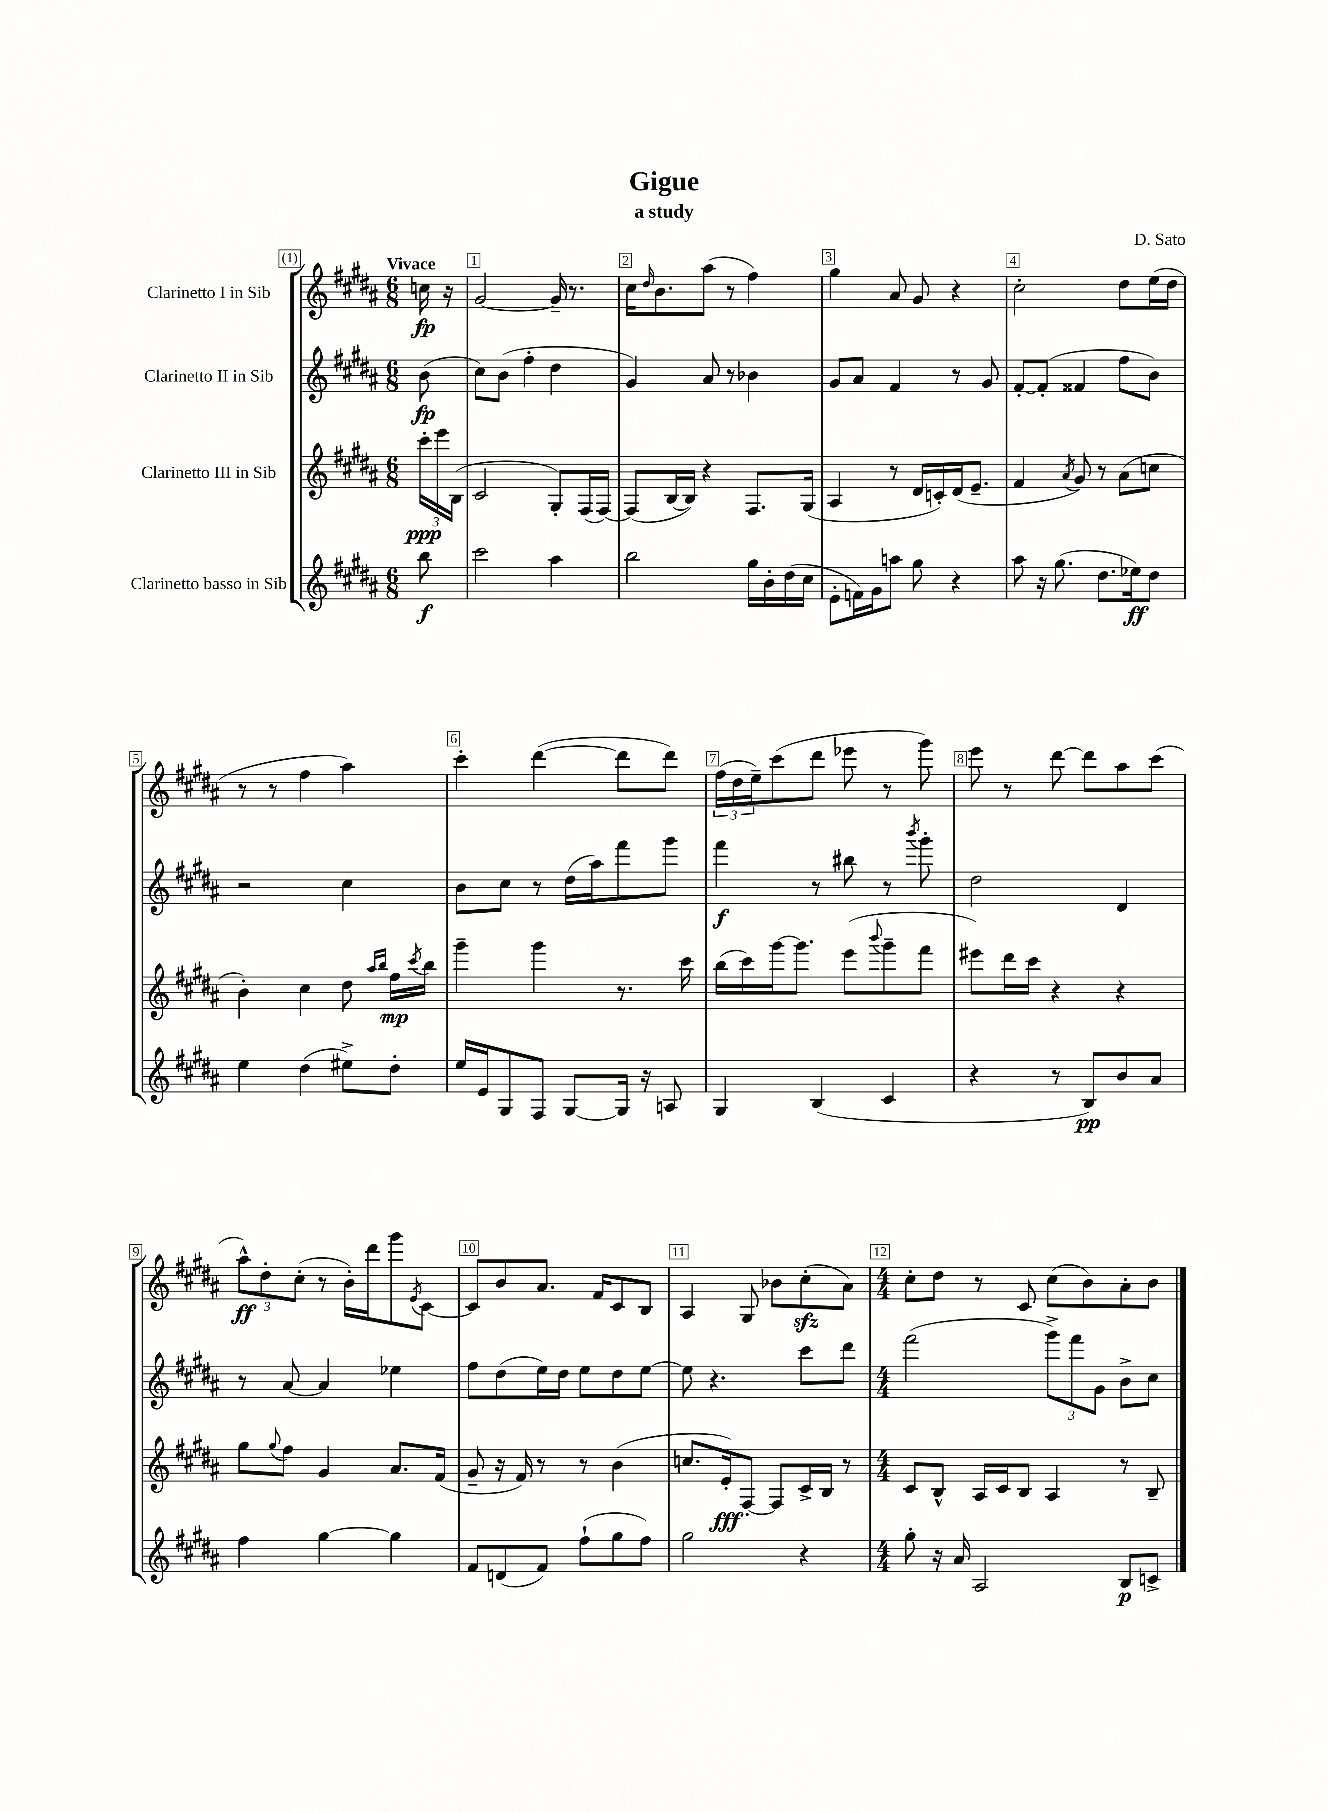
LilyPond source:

\header { title = "Gigue" composer = "D. Sato" subtitle = "a study" }
<<
\new StaffGroup <<
\new Staff = "s0" \with { instrumentName = "Clarinetto I in Sib" } {
    \clef treble \key b \major \numericTimeSignature \time 6/8 \partial 8 \tempo "Vivace"
    c''16\fp r16 |
    gis'2~ gis'16-- r8. |
    cis''16 \grace { dis''16 } b'8. ais''8( r8 fis''4) |
    gis''4 ais'8 gis'8 r4 |
    cis''2-. dis''8 e''16( dis''16 |
    r8 r8 fis''4 ais''4) |
    cis'''4-. dis'''4~( dis'''8 dis'''8) |
    \tuplet 3/2 { fis''16( dis''16 e''16--) } cis'''8( dis'''8 ees'''8 r8 gis'''8) |
    e'''8 r8 dis'''8~ dis'''8 ais''8 cis'''8( |
    \tuplet 3/2 { ais''8-^\ff) dis''8-. cis''8-.( } r8 b'16-.) dis'''16 gis'''8 \acciaccatura { e'8 } cis'8~ |
    cis'8 b'8 ais'8. fis'16 cis'8 b8 |
    ais4 gis8 bes'8 cis''8-.\sfz( ais'8) |
    \numericTimeSignature \time 4/4 cis''8-. dis''8 r8 cis'8 cis''8( b'8) ais'8-. b'8 \bar "|." |
}
\new Staff = "s1" \with { instrumentName = "Clarinetto II in Sib" } {
    \clef treble \key b \major \numericTimeSignature \time 6/8 \partial 8
    b'8\fp( |
    cis''8) b'8( fis''4-. dis''4 |
    gis'4) ais'8 r8 bes'4 |
    gis'8 ais'8 fis'4 r8 gis'8 |
    fis'8~-. fis'8-.( fisis'4 fis''8 b'8) |
    r2 cis''4 |
    b'8 cis''8 r8 dis''16( ais''16) fis'''8 gis'''8 |
    fis'''4\f r8 bis''8 r8 \acciaccatura { b'''8 } gis'''8-. |
    dis''2 dis'4 |
    r8 ais'8~ ais'4 ees''4 |
    fis''8 dis''8( e''16) dis''16 e''8 dis''8 e''8~ |
    e''8 r4. cis'''8 dis'''8 |
    \numericTimeSignature \time 4/4 fis'''2( \tuplet 3/2 { gis'''8->) fis'''8 gis'8 } b'8-> cis''8 \bar "|." |
}
\new Staff = "s2" \with { instrumentName = "Clarinetto III in Sib" } {
    \clef treble \key b \major \numericTimeSignature \time 6/8 \partial 8
    \tuplet 3/2 { cis'''16-.\ppp e'''16 b16( } |
    cis'2 gis8-.) fis16( fis16~) |
    fis8( b16~ b16) r4 fis8. gis16( |
    ais4 r8 dis'16 c'16-.) dis'16( e'8.-- |
    fis'4 \acciaccatura { ais'8 } gis'8) r8 ais'8( c''8 |
    b'4-.) cis''4 dis''8 \grace { ais''16 b''16 } fis''16\mp \acciaccatura { cis'''8 } b''16 |
    gis'''4-- gis'''4 r8. cis'''16 |
    b''16( cis'''16) gis'''16~ gis'''8. e'''8( \appoggiatura { b'''8 } gis'''8-- fis'''8 |
    eis'''8) dis'''16 cis'''16 r4 r4 |
    gis''8 \appoggiatura { gis''8 } fis''8 gis'4 ais'8. fis'16( |
    gis'8-- r16 fis'16) r8 r8 b'4( |
    c''8. e'16-.\fff) fis8~-. fis8 cis'16-> b16 r8 |
    \numericTimeSignature \time 4/4 cis'8 b8-^ ais16 cis'16 b8 ais4 r8 b8-- \bar "|." |
}
\new Staff = "s3" \with { instrumentName = "Clarinetto basso in Sib" } {
    \clef treble \key b \major \numericTimeSignature \time 6/8 \partial 8
    b''8\f |
    cis'''2 ais''4 |
    b''2 gis''16 b'16-. dis''16( cis''16 |
    e'8-. f'16) gis'16 a''8 gis''8 r4 |
    ais''8 r16 gis''8.( dis''8. ees''16\ff) dis''8 |
    e''4 dis''4( eis''8->) dis''8-. |
    e''16 e'16 gis8 fis8 gis8~ gis16 r16 a8 |
    gis4 b4( cis'4 |
    r4 r8 b8\pp) b'8 ais'8 |
    fis''4 gis''4~ gis''4 |
    fis'8 d'8( fis'8) fis''8-!( gis''8 fis''8) |
    gis''2 r4 |
    \numericTimeSignature \time 4/4 gis''8-. r16 ais'16 ais2 b8\p c'8-> \bar "|." |
}
>>
>>
\layout { \context { \Score \override BarNumber.break-visibility = ##(#f #t #t) barNumberVisibility = #all-bar-numbers-visible \override BarNumber.stencil = #(make-stencil-boxer 0.1 0.3 ly:text-interface::print) } }
